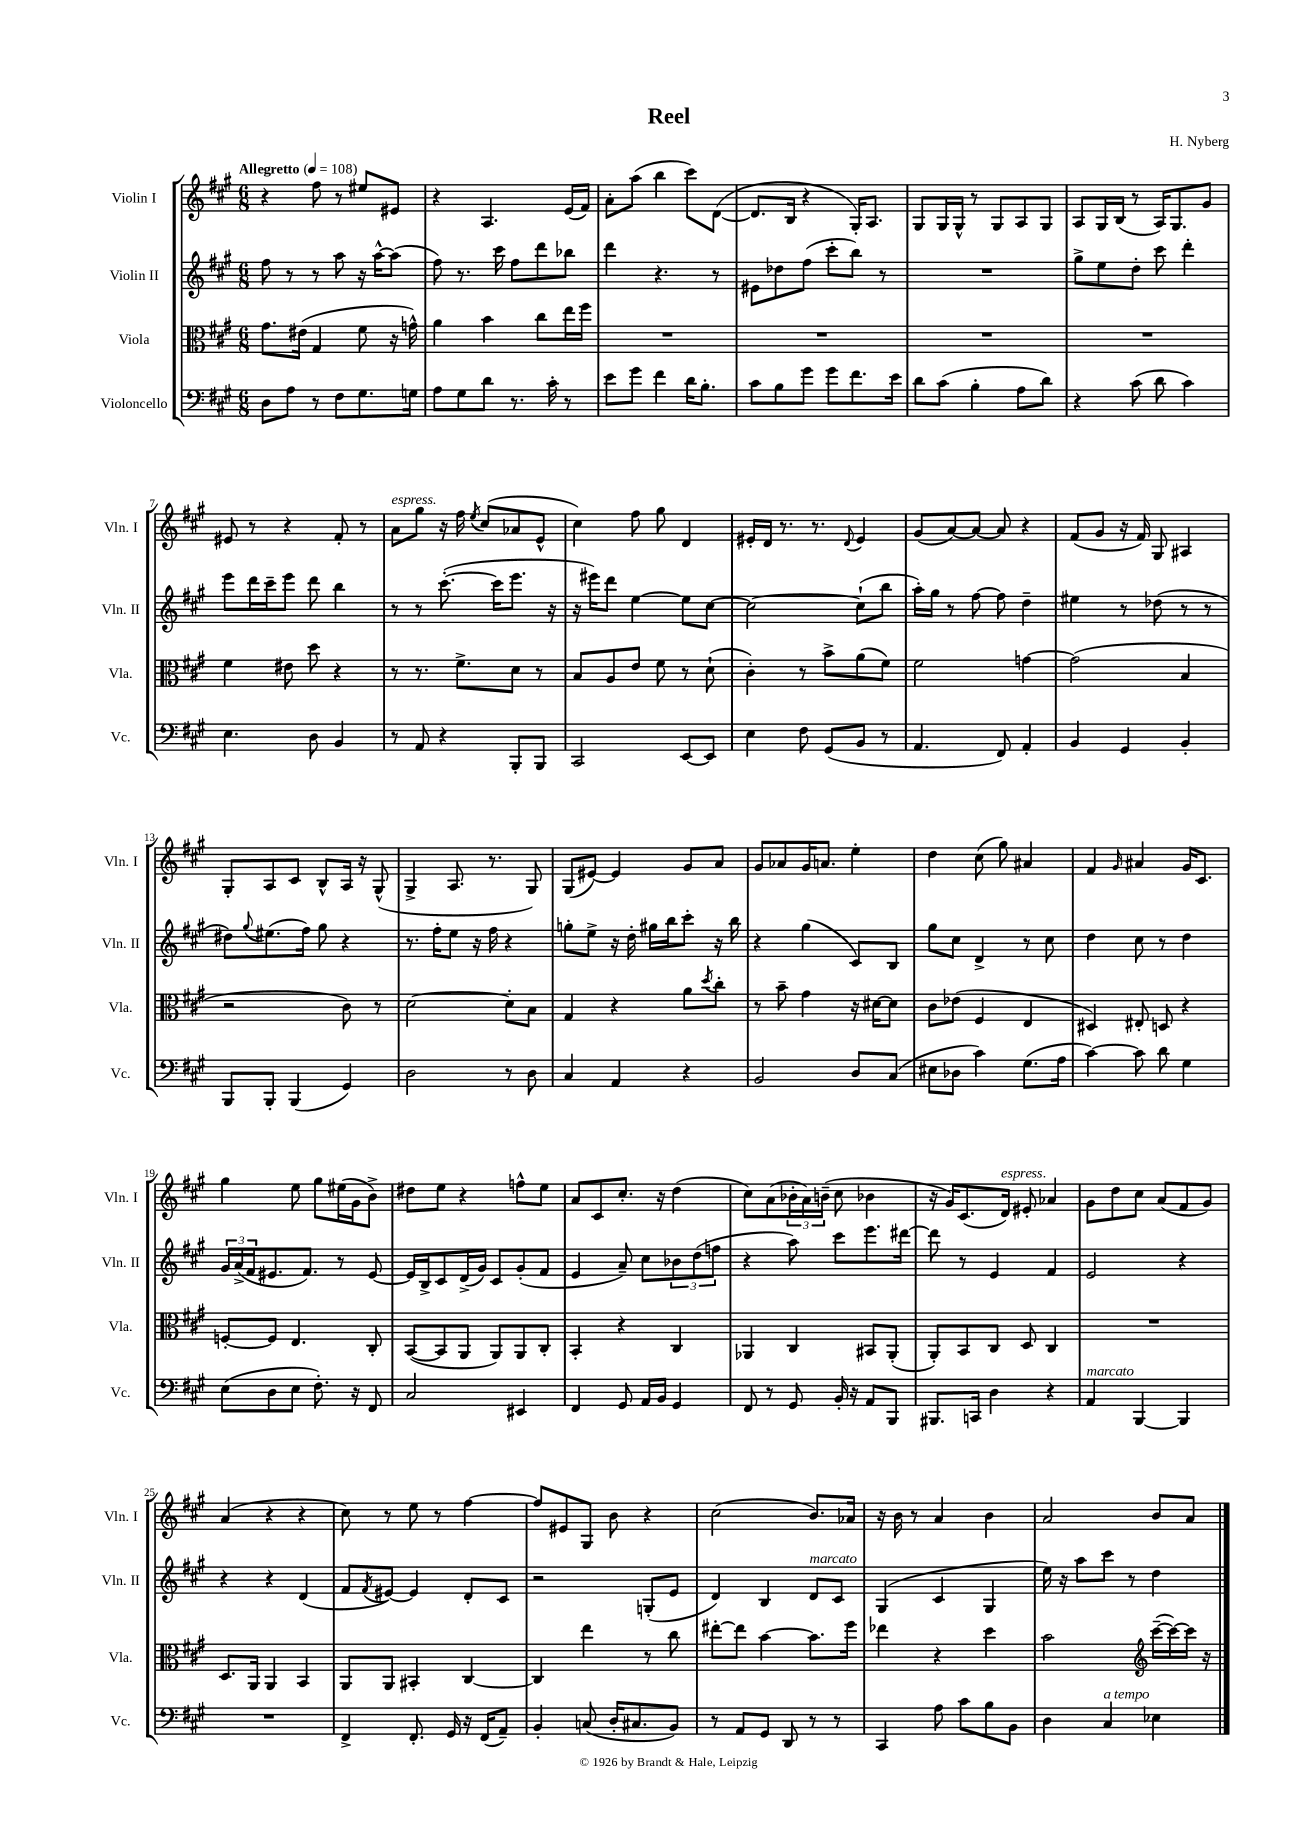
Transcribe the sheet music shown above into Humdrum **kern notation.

**kern	**kern	**kern	**kern
*staff4	*staff3	*staff2	*staff1
*clefF4	*clefC3	*clefG2	*clefG2
*k[f#c#g#]	*k[f#c#g#]	*k[f#c#g#]	*k[f#c#g#]
*M6/8	*M6/8	*M6/8	*M6/8
*MM108	*MM108	*MM108	*MM108
8D	8.g#	8ff#	4r
8A	.	8r	.
.	(16e#	.	.
8r	4G#	8r	8ff#
8F#	.	8aa	8r
8.G#	8f#	16r	8ee#
.	.	[16aa^^	.
.	16r	(8aa]	8e#
16G	16g^^)	.	.
=	=	=	=
8A	4a	8ff#)	4r
8G#	.	8.r	.
8d	4b	.	4.A
.	.	16ccc#	.
8.r	.	8ff#	.
.	8cc#	8ddd	.
16c#'	.	.	.
8r	16ee	8bb-	(16e
.	16ff#	.	16f#)
=	=	=	=
8e	2.r	4ddd	8a'
8g#	.	.	(8aa
4f#	.	4.r	4bb
16d	.	.	8ccc#)
8.B'	.	.	.
.	.	8r	([8d
=	=	=	=
8c#	2.r	8e#	8.d]
8B	.	8dd-	.
.	.	.	16B
8g#	.	(8ff#	4r
8g#	.	8ccc#'	.
8.f#	.	8bb)	16G#')
.	.	.	8.A
.	.	8r	.
16e	.	.	.
=	=	=	=
8d	2.r	2.r	8G#
(8c#	.	.	16G#
.	.	.	16G#^^
4B'	.	.	8r
.	.	.	8G#
8A	.	.	8A
8d)	.	.	8G#
=	=	=	=
4r	2.r	8gg#^	8A
.	.	8ee	16G#
.	.	.	(16B
(8c#	.	8dd'	8r
8d	.	8ccc#	16A)
.	.	.	8.G#
4c#)	.	4ddd'	.
.	.	.	8g#
=	=	=	=
4.E	4f#	8eee	8e#
.	.	16ddd	8r
.	.	16ccc#~	.
.	8e#	8eee	4r
8D	8dd	8ddd	.
4BB	4r	4bb	8f#'
.	.	.	8r
=	=	=	=
8r	8r	8r	8a
8AA	8.r	8r	8gg#
4r	.	([8.ccc#'	16r
.	8.f#^	.	16ff#
.	.	.	8qee
.	.	.	(8cc#
.	.	16ccc#]	.
8BBB'	8d	8.eee	8a-
8BBB	8r	.	8e^^
.	.	16r	.
=	=	=	=
2CC#	8B	16r	4cc#)
.	.	16eee#)	.
.	8A	8ddd	.
.	8e	[4ee	8ff#
.	8f#	.	8gg#
[8EE	8r	8ee]	4d
8EE]	(8d`	[8cc#	.
=	=	=	=
4E	4c#')	2cc#_	16e#'
.	.	.	16d
.	.	.	8.r
8F#	8r	.	.
.	.	.	8.r
(8GG#	8b^	.	.
.	.	.	8qqd
8BB	(8a	(8cc#`]	4e#
8r	8f#)	8bb	.
=	=	=	=
4.AA	2f#	16aa')	(8g#
.	.	16gg#	.
.	.	8r	[8a)
.	.	[8ff#	8a_
8FF#)	.	8ff#]	8a]
4AA'	[4g	4dd~	4r
=	=	=	=
4BB	(2g]	4ee#	(8f#
.	.	.	8g#
4GG#	.	8r	16r
.	.	.	16f#)
.	.	(8dd-	8G#
4BB'	4B	8r	4A#
.	.	8r	.
=	=	=	=
8BBB	2r	8dd#)	8G#'
.	.	8qqgg#	.
8BBB'	.	(8.ee#	8A
(4BBB	.	.	8c#
.	.	16ff#)	.
.	.	8gg#	8B^^
4GG#)	8c#)	4r	16A
.	.	.	16r
.	8r	.	(8G#^^
=	=	=	=
2D	[2d	8.r	4G#^
.	.	16ff#'	.
.	.	8ee	8.A
.	.	16r	.
.	.	16ff#	8.r
8r	8d']	4r	.
8D	8B	.	8G#)
=	=	=	=
4C#	4G#	8gg'	(8G#
.	.	8ee^	[8e#)
4AA	4r	16r	4e#]
.	.	16dd'	.
.	.	16gg#	.
.	.	16bb	.
4r	8a	8ccc#'	8g#
.	8qdd	.	.
.	8cc#'	16r	8a
.	.	16bb	.
=	=	=	=
2BB	8r	4r	8g#
.	8b~	.	8a-
.	4g#	(4gg#	16g#
.	.	.	8.a
8D	16r	8c#)	4ee'
.	[16d#	.	.
(8C#	8d#]	8B	.
=	=	=	=
8E#	8c#	8gg#	4dd
8D-	(8e-	8cc#	.
4c#)	4F#	4d^	(8cc#
.	.	.	8gg#)
(8.G#	4E	8r	4a#
.	.	8cc#	.
16A	.	.	.
=	=	=	=
[4c#)	4D#)	4dd	4f#
.	.	.	16qqg#
8c#]	8E#'	8cc#	4a#
8d	8D	8r	.
4G#	4r	4dd	16g#
.	.	.	8.c#
=	=	=	=
(8E	[8F'	24g#	4gg#
.	.	(24a^	.
.	.	24f#	.
8D	8F]	8.e#	.
8E	4.E	.	8ee
.	.	8.f#)	.
8.F#')	.	.	8gg#
.	.	8r	(16ee#
16r	.	.	16g#
8FF#	8C#'	[8e#	8b^)
=	=	=	=
2C#	([8BB	16e#]	8dd#
.	.	16B^	.
.	8BB]	8c#	8ee
.	8AA	(16d^	4r
.	.	16g#)	.
.	8AA)	8c#	.
4EE#	8AA	(8g#'	8ff^^
.	8C#'	8f#	8ee
=	=	=	=
4FF#	4BB'	4e	8a
.	.	.	8c#
8GG#	4r	8a~)	8.cc#'
16AA	.	8cc#	.
16BB	.	.	16r
4GG#	4C#	12b-	(4dd
.	.	(12dd	.
.	.	12ff	.
=	=	=	=
8FF#	4AA-	4r	8cc#)
8r	.	.	(8a
8GG#	4C#	8aa)	24b-'
.	.	.	24a)
.	.	.	(24b~
16BB'	.	8ccc#	8cc#
16r	.	.	.
8AA	8BB#	8.eee	4b-
8BBB	(8AA-'	.	.
.	.	[16ddd#	.
=	=	=	=
8.BBB#	8AA')	8ddd#]	16r
.	.	.	16g#)
.	8BB	8r	(8.c#
16CC	.	.	.
4D	8C#	4e	.
.	.	.	16d)
.	8D	.	8e#'
4r	4C#	4f#	4a-
=	=	=	=
4AA	2.r	2e	8g#
.	.	.	8dd
[4BBB	.	.	8cc#
.	.	.	(8a
4BBB]	.	4r	8f#
.	.	.	8g#)
=	=	=	=
2.r	8.D	4r	(4a
.	16AA	.	.
.	4AA	4r	4r
.	4BB	(4d	4r
=	=	=	=
4FF#^	8AA	8f#	8cc#)
.	.	8qf#	.
.	8AA	[8e#)	8r
8.FF#'	4BB#'	4e#]	8ee
.	.	.	8r
16GG#	.	.	.
16r	[4C#	8d'	[4ff#
(16FF#	.	.	.
8AA~)	.	8c#	.
=	=	=	=
4BB'	4C#]	2r	8ff#]
.	.	.	8e#
(8C	4ee	.	8G#
16D'	.	.	8b
8.C#	.	.	.
.	8r	(8G'	4r
8BB)	8cc#	8e	.
=	=	=	=
8r	[8ee#'	4d)	(2cc#
8AA	8ee#]	.	.
8GG#	[4b	4B	.
8DD	.	.	.
8r	8.b]	8d	8.b)
8r	.	8c#	.
.	16ff#	.	16a-
=	=	=	=
4CC#	4ee-	(4G#	16r
.	.	.	16b
.	.	.	8r
8A	4r	4c#	4a
8c#	.	.	.
8B	4dd	4G#	4b
8BB	.	.	.
=	=	=	=
4D	2b	16ee)	2a
.	.	16r	.
.	.	8aa	.
4C#	.	8ccc#	.
.	.	8r	.
*	*clefG2	*	*
4E-	([16ccc#~	4dd	8b
.	16ccc#_)	.	.
.	16ccc#]	.	8a
.	16r	.	.
==	==	==	==
*-	*-	*-	*-
